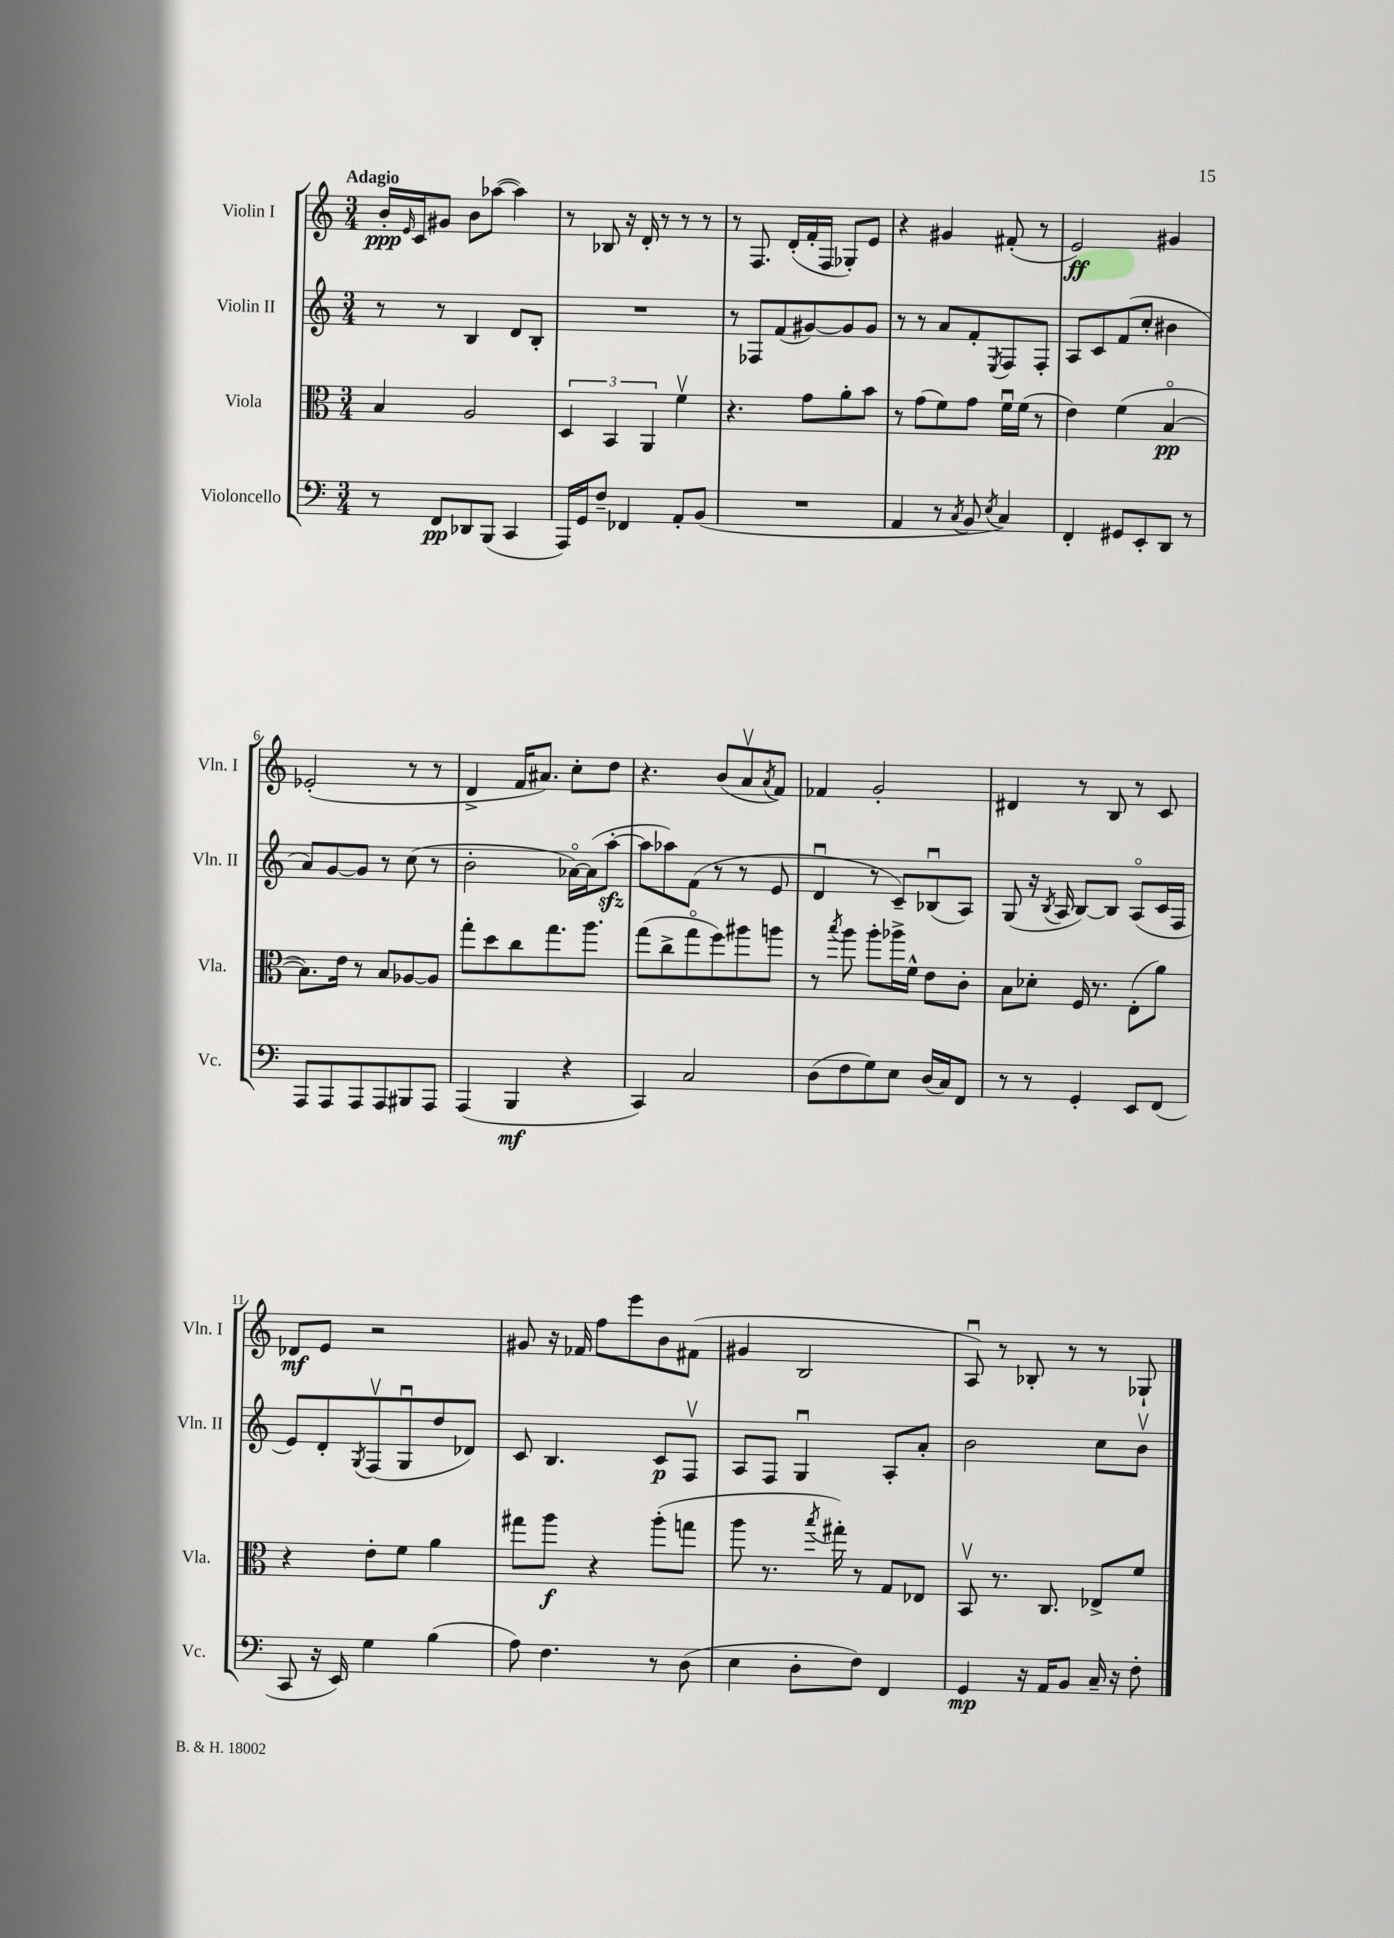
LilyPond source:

<<
\new StaffGroup <<
\new Staff = "s0" \with { instrumentName = "Violin I" shortInstrumentName = "Vln. I" } {
    \clef treble \key c \major \numericTimeSignature \time 3/4 \tempo "Adagio"
    b'16-.\ppp \grace { e'16 } c'16 gis'8 b'8 aes''8~( aes''4) |
    r8 bes8 r16 d'16-. r8 r8 r8 |
    r8 f8. d'16-.( f'16-. f16 ges8-.) e'8 |
    r4 gis'4 fis'8-.( r8 |
    e'2\ff) gis'4 |
    ees'2-.( r8 r8 |
    d'4-> f'16 ais'8.) c''8-. d''8 |
    r4. b'8( a'8\upbow \acciaccatura { a'8 } f'8) |
    fes'4 g'2-. |
    dis'4 r8 b8 r8 c'8 |
    des'8\mf e'8 r2 |
    gis'8 r16 fes'16 f''8 e'''8 b'8 fis'8( |
    gis'4 b2 |
    a8\downbow) r8 bes8-. r8 r8 ges8-! \bar "|." |
}
\new Staff = "s1" \with { instrumentName = "Violin II" shortInstrumentName = "Vln. II" } {
    \clef treble \key c \major \numericTimeSignature \time 3/4
    r8 r8 b4 d'8 b8-. |
    R2. |
    r8 fes8 f'8( gis'8~) gis'8 gis'8 |
    r8 r8 a'8 f'8-. \acciaccatura { e8 } f8 f8-. |
    a8 c'8 f'8( c''8-. bis'4 |
    a'8) g'8~ g'8 r8 c''8( r8 |
    b'2-. aes'16~\flageolet) aes'16( a''8~-.\sfz |
    a''8 aes''8) f'8( r8 r8 e'8 |
    d'4\downbow r8 c'8--) bes8\downbow( a8) |
    g8( r16 \acciaccatura { b8 } a16 b8~) b8 a8\flageolet( c'16 f16 |
    e'8) d'8-. \acciaccatura { g8 } f8\upbow( g8\downbow d''8 des'8) |
    c'8 b4. c'8\p f8\upbow |
    a8 f8 g4\downbow a8-. a'8-. |
    b'2 c''8 b'8\upbow \bar "|." |
}
\new Staff = "s2" \with { instrumentName = "Viola" shortInstrumentName = "Vla." } {
    \clef alto \key c \major \numericTimeSignature \time 3/4
    b4 a2 |
    \tuplet 3/2 { d4 b,4 a,4 } f'4\upbow |
    r4. g'8 a'8-. b'8 |
    r8 g'8( f'8) g'8 f'16\downbow f'16( r8 |
    e'4) f'4( b4~\flageolet\pp |
    b8.) e'16 r8 b8 aes8~ aes8 |
    g''8-. d''8 c''8 g''8. a''8. |
    g''8( c''8-> g''8\flageolet f''8) ais''8 a''8 |
    r8 \acciaccatura { b''8 } a''8 a''8-. aes''16-> f'16-^ e'8 c'8-. |
    b8 des'8-. f16 r8. e8-.( a'8) |
    r4 e'8-. f'8 a'4 |
    gis''8 a''8\f r4 a''8-.( g''8 |
    a''8 r8. \acciaccatura { b''8 } gis''16-.) r8 g8 ees8 |
    b,8\upbow r8. c8. ees8-> f'8 \bar "|." |
}
\new Staff = "s3" \with { instrumentName = "Violoncello" shortInstrumentName = "Vc." } {
    \clef bass \key c \major \numericTimeSignature \time 3/4
    r8 f,8\pp des,8 b,,8( c,4 |
    a,,16) g,16 f8-- fes,4 a,8-. b,8( |
    R2. |
    a,4 r8 \acciaccatura { c8 } b,8 \acciaccatura { e8 } c4) |
    f,4-. gis,8 e,8-. d,8 r8 |
    a,,8 a,,8 a,,8 a,,8 bis,,8 a,,8 |
    a,,4( b,,4\mf r4 |
    c,4) c2 |
    d8( f8 g8) e8 d16( c16) f,8 |
    r8 r8 g,4-. e,8 f,8( |
    c,8 r16 e,16) g4 b4( |
    a8) f4. r8 d8( |
    e4 d8-. f8) f,4 |
    g,4\mp r16 a,16 b,8 c16-- r16 f8-. \bar "|." |
}
>>
>>
